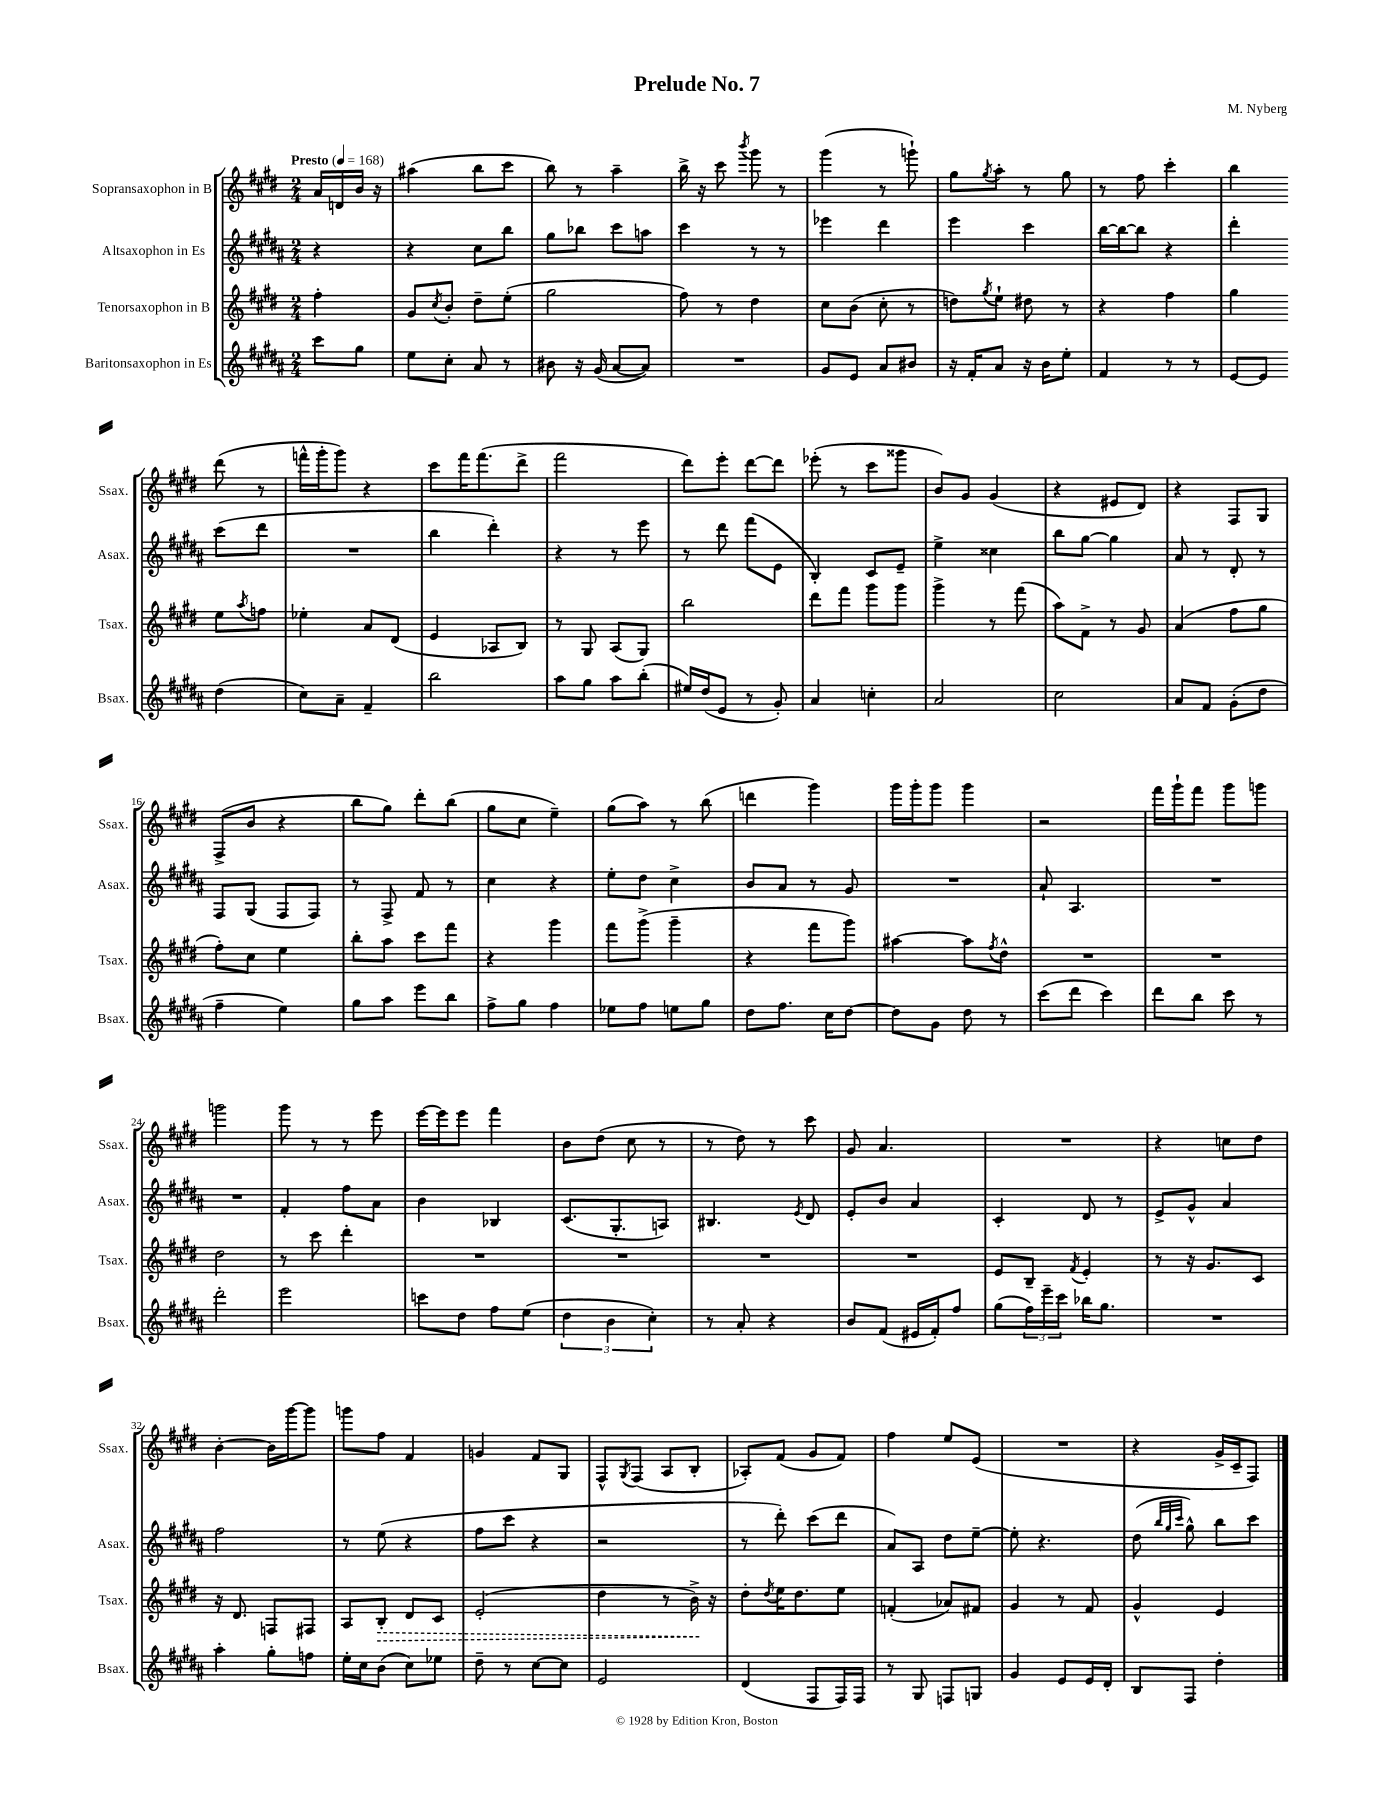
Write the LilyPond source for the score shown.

\header { title = "Prelude No. 7" composer = "M. Nyberg" }
<<
\new StaffGroup <<
\new Staff = "s0" \with { instrumentName = "Sopransaxophon in B" shortInstrumentName = "Ssax." } {
    \clef treble \key e \major \numericTimeSignature \time 2/4 \partial 4 \tempo "Presto" 4 = 168
    a'16 d'16 b'16 r16 |
    ais''4( b''8 cis'''8 |
    b''8) r8 a''4-- |
    b''16-> r16 cis'''8 \acciaccatura { b'''8 } gis'''8 r8 |
    gis'''4( r8 g'''8-!) |
    gis''8 \acciaccatura { gis''8 } a''8-. r8 gis''8 |
    r8 fis''8 cis'''4-. |
    b''4 dis'''8( r8 |
    f'''16-^ gis'''16-. gis'''8) r4 |
    cis'''8 fis'''16 fis'''8.( dis'''8-> |
    fis'''2 |
    dis'''8) e'''8-. dis'''8~ dis'''8 |
    ees'''8-.( r8 cis'''8 gisis'''8 |
    b'8) gis'8 gis'4( |
    r4 eis'8 dis'8) |
    r4 fis8 gis8 |
    fis8->( b'8 r4 |
    b''8 gis''8) dis'''8-. b''8( |
    gis''8 cis''8 e''4--) |
    gis''8( a''8) r8 b''8( |
    d'''4 gis'''4) |
    gis'''16 gis'''16-. gis'''8 gis'''4 |
    r2 |
    fis'''16 gis'''16-! fis'''8 gis'''8 g'''8 |
    g'''2 |
    gis'''8 r8 r8 e'''8 |
    e'''16~ e'''16 e'''8 fis'''4 |
    b'8 dis''8( cis''8 r8 |
    r8 dis''8) r8 cis'''8 |
    gis'8 a'4. |
    R2 |
    r4 c''8 dis''8 |
    b'4~-. b'16 gis'''16~ gis'''8 |
    g'''8 fis''8 fis'4 |
    g'4 fis'8 gis8 |
    fis8-^ \acciaccatura { gis8 } fis8( a8 b8-. |
    aes8-.) fis'8( gis'8 fis'8) |
    fis''4 e''8 e'8( |
    R2 |
    r4 gis'16-> cis'16-- fis8) \bar "|." |
}
\new Staff = "s1" \with { instrumentName = "Altsaxophon in Es" shortInstrumentName = "Asax." } {
    \clef treble \key b \major \numericTimeSignature \time 2/4 \partial 4
    r4 |
    r4 cis''8 b''8 |
    gis''8 bes''8 cis'''8 a''8 |
    cis'''4 r8 r8 |
    ees'''4 dis'''4 |
    e'''4 cis'''4 |
    b''16~ b''16~ b''8 r4 |
    dis'''4-. cis'''8( dis'''8 |
    R2 |
    b''4 dis'''4-.) |
    r4 r8 e'''8 |
    r8 dis'''8 fis'''8( e'8 |
    b4-.) cis'8 e'8-- |
    e''4-> cisis''4 |
    b''8 gis''8~ gis''4 |
    ais'8 r8 dis'8-. r8 |
    fis8 gis8( fis8 fis8) |
    r8 fis8-> fis'8 r8 |
    cis''4 r4 |
    e''8-. dis''8 cis''4-> |
    b'8 ais'8 r8 gis'8 |
    R2 |
    ais'8-! ais4. |
    R2 |
    R2 |
    fis'4-. fis''8 ais'8 |
    b'4 bes4 |
    cis'8.( gis8.-. a8) |
    bis4. \acciaccatura { e'8 } dis'8 |
    e'8-. b'8 ais'4 |
    cis'4-. dis'8 r8 |
    e'8-> gis'8-^ ais'4 |
    fis''2 |
    r8 e''8( r4 |
    fis''8 cis'''8 r4 |
    r2 |
    r8 dis'''8-.) cis'''8( dis'''8 |
    ais'8) ais8 dis''8 e''8~-- |
    e''8-. r4. |
    dis''8( \grace { b''32 gis''32 cis'''32 } gis''8-^) b''8 cis'''8 \bar "|." |
}
\new Staff = "s2" \with { instrumentName = "Tenorsaxophon in B" shortInstrumentName = "Tsax." } {
    \clef treble \key e \major \numericTimeSignature \time 2/4 \partial 4
    fis''4-. |
    gis'8 \acciaccatura { cis''8 } b'8-. dis''8-- e''8-.( |
    gis''2 |
    fis''8) r8 dis''4 |
    cis''8 b'8( cis''8-. r8 |
    d''8) \acciaccatura { gis''8 } e''8-! dis''8 r8 |
    r4 fis''4 |
    gis''4 e''8 \acciaccatura { a''8 } f''8 |
    ees''4-. a'8 dis'8( |
    e'4 aes8 b8) |
    r8 gis8 a8( gis8) |
    b''2 |
    dis'''8 fis'''8 gis'''8 gis'''8 |
    gis'''4-> r8 fis'''8( |
    a''8) fis'8-> r8 gis'8 |
    a'4( fis''8 gis''8 |
    fis''8-.) cis''8 e''4 |
    b''8-. a''8 cis'''8 fis'''8 |
    r4 gis'''4 |
    fis'''8 gis'''8->( gis'''4-- |
    r4 fis'''8 gis'''8) |
    ais''4~ ais''8 \acciaccatura { fis''8 } dis''8-^ |
    R2 |
    R2 |
    dis''2 |
    r8 cis'''8 dis'''4-. |
    R2 |
    R2 |
    R2 |
    R2 |
    e'8 b8-- \acciaccatura { fis'8 } e'4-. |
    r8 r16 gis'8. cis'8 |
    r16 dis'8. f8 fis8 |
    a8 \once \override Hairpin.style = #'dashed-line b8-.\> dis'8 cis'8 |
    e'2-.( |
    dis''4 r8 b'16->\!) r16 |
    dis''8-. \acciaccatura { dis''8 } e''16 dis''8. e''8 |
    f'4-.( aes'8) fis'8 |
    gis'4 r8 fis'8 |
    gis'4-^ e'4 \bar "|." |
}
\new Staff = "s3" \with { instrumentName = "Baritonsaxophon in Es" shortInstrumentName = "Bsax." } {
    \clef treble \key b \major \numericTimeSignature \time 2/4 \partial 4
    cis'''8 gis''8 |
    e''8 cis''8-. ais'8 r8 |
    bis'8 r16 gis'16( ais'8~ ais'8) |
    R2 |
    gis'8 e'8 ais'8 bis'8 |
    r16 fis'16-. ais'8 r16 b'16 e''8-. |
    fis'4 r8 r8 |
    e'8~ e'8 dis''4( |
    cis''8) ais'8-- fis'4-- |
    b''2 |
    ais''8 gis''8 ais''8 b''8-.( |
    eis''16) dis''16( e'8 r8 gis'8-.) |
    ais'4 c''4-. |
    ais'2 |
    cis''2 |
    ais'8 fis'8 gis'8-.( dis''8 |
    fis''4-- e''4) |
    gis''8 ais''8 e'''8 b''8 |
    fis''8-> gis''8 fis''4 |
    ees''8 fis''8 e''8 gis''8 |
    dis''8 fis''8. cis''16 dis''8~ |
    dis''8 gis'8 dis''8 r8 |
    cis'''8( dis'''8 cis'''4) |
    dis'''8 b''8 cis'''8 r8 |
    dis'''2-. |
    e'''2 |
    c'''8 dis''8 fis''8 e''8( |
    \tuplet 3/2 { dis''4 b'4 cis''4-.) } |
    r8 ais'8-. r4 |
    b'8 fis'8( eis'16 fis'16-.) fis''8 |
    gis''8( \tuplet 3/2 { fis''16) e'''16-- cis'''16 } bes''16 gis''8. |
    R2 |
    ais''4-. gis''8-. f''8 |
    e''16-. cis''16 b'8( cis''8) ees''8 |
    dis''8-- r8 cis''8~ cis''8 |
    e'2 |
    dis'4( fis8 fis16) fis16 |
    r8 gis8 f8 g8 |
    gis'4 e'8 e'16 dis'16-. |
    b8 fis8 dis''4-. \bar "|." |
}
>>
>>
